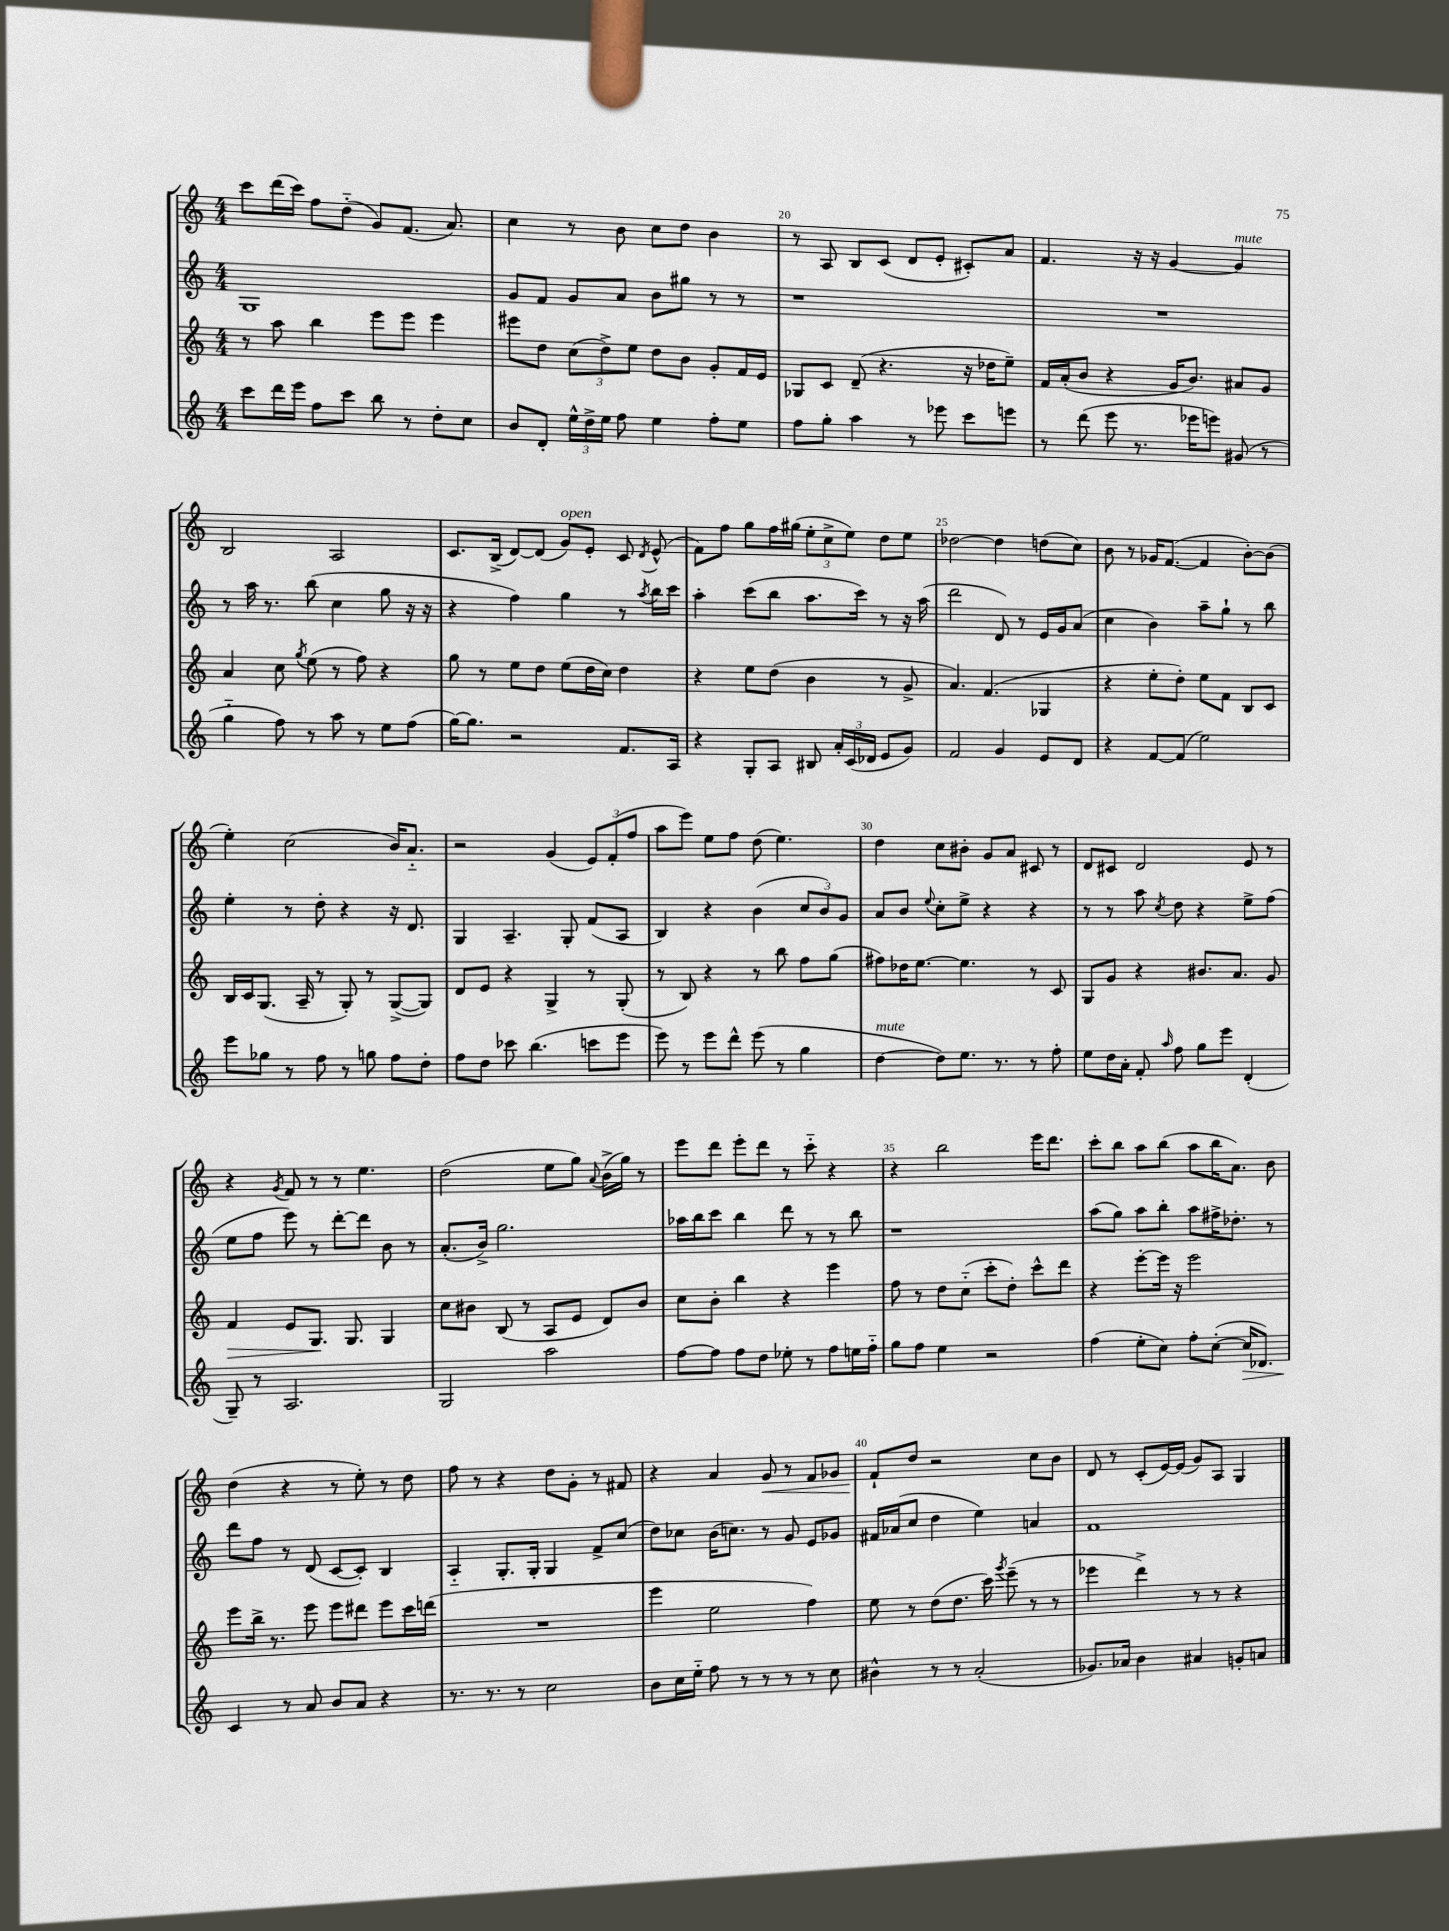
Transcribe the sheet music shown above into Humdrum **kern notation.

**kern	**dynam	**kern	**dynam	**kern	**kern	**dynam
*part4	*part4	*part3	*part3	*part2	*part1	*part1
*staff4	*staff4	*staff3	*staff3	*staff2	*staff1	*staff1
*clefG2	*	*clefG2	*	*clefG2	*clefG2	*
*k[]	*	*k[]	*	*k[]	*k[]	*
*M4/4	*	*M4/4	*	*M4/4	*M4/4	*
=18	=18	=18	=18	=18	=18	=18
8ccc\L	.	8r	.	1G	8ccc\L	.
16ddd\L	.	8aa\	.	.	(16ddd\L	.
16eee\JJ	.	.	.	.	16ccc\JJ)	.
8ff\L	.	4bb\	.	.	8ff\L	.
8ccc\J	.	.	.	.	(8dd\J	.
8bb\	.	8eee\L	.	.	8g/L)	.
8r	.	8eee\J	.	.	(8.f/J	.
8dd'\L	.	4eee\	.	.	.	.
.	.	.	.	.	8.a/)	.
8cc\J	.	.	.	.	.	.
=19	=19	=19	=19	=19	=19	=19
8b/L	.	8eee#X\L	.	8g/L	4cc\	.
8d'/J	.	8dd\J	.	8f/J	.	.
24ee^^\LL	.	(12cc\L	.	8g/L	8r	.
24dd^\	.	.	.	.	.	.
24ee\JJ	.	12dd^\)	.	.	.	.
8ff\	.	.	.	8a/J	8b\	.
.	.	12ee\J	.	.	.	.
4ee\	.	8dd\L	.	8b\L	8cc\L	.
.	.	8b\J	.	8gg#X\J	8dd\J	.
8ff'\L	.	8g'/L	.	8r	4b\	.
8ee\J	.	16f/L	.	8r	.	.
.	.	16e/JJ	.	.	.	.
=20	=20	=20	=20	=20	=20	=20
8ff\L	.	8G-X/L	.	1r	8r	.
8gg'\J	.	8c/J	.	.	8A/	.
4aa\	.	(8d~/	.	.	8B/L	.
.	.	4.r	.	.	(8c/J	.
8r	.	.	.	.	8d/L	.
8eee-X\	.	.	.	.	8e'/J	.
8ccc\L	.	16r	.	.	8c#X'/L)	.
.	.	16dd-X\KL	.	.	.	.
8eeen\J	.	8ee~\J)	.	.	8a/J	.
=21	=21	=21	=21	=21	=21	=21
8r	.	16f/LL	.	1r	4.f/	.
.	.	(16a'/J	.	.	.	.
(8ddd\	.	8b/J	.	.	.	.
8eee\	.	4r	.	.	.	.
8.r	.	.	.	.	16r	.
.	.	.	.	.	16r	.
.	.	16g/KL	.	.	[4g/	.
16eee-X\KL	.	8.b/J)	.	.	.	.
8eeen\J)	.	.	.	.	.	.
!	!	!	!	!	!LO:TX:a:i:t=mute	!
(8g#X/	.	8a#X/L	.	.	4g/]	.
8r	.	8g/J	.	.	.	.
!!LO:LB:g=z
=22	=22	=22	=22	=22	=22	=22
4gg\	.	4a/	.	8r	2B/	.
.	.	.	.	16aa\	.	.
.	.	.	.	8.r	.	.
8ff\)	.	8cc\	.	.	.	.
.	.	8qgg/	.	.	.	.
8r	.	(8ee\	.	(8bb\	.	.
8aa\	.	8r	.	4cc\	2A/	.
8r	.	8ff\)	.	.	.	.
8ee\L	.	4r	.	8gg\	.	.
(8ff\J	.	.	.	16r	.	.
.	.	.	.	16r	.	.
=23	=23	=23	=23	=23	=23	=23
[16gg\KL)	.	8gg\	.	4r	8.c/L	.
8.gg\J]	.	.	.	.	.	.
.	.	8r	.	.	.	.
.	.	.	.	.	(16B^/Jk	.
2r	.	8ee\L	.	4ff\)	[8d/L)	.
.	.	8dd\J	.	.	(8d/J]	.
!	!	!	!	!	!LO:TX:a:i:t=open	!
.	.	(8ee\L	.	4gg\	8g/L)	.
.	.	16dd\L	.	.	8e'/J	.
.	.	16cc\JJ)	.	.	.	.
8.f/L	.	4dd\	.	8r	8c/	.
.	.	.	.	8qaa/	8qd/	.
.	.	.	.	16bb\LL	(8e^^/	.
16A/Jk	.	.	.	16ccc\JJ	.	.
=24	=24	=24	=24	=24	=24	=24
4r	.	4r	.	4aa'\	8f\L)	.
.	.	.	.	.	8ff\J	.
8G'/L	.	8ee\L	.	(8ccc\L	8gg\L	.
8A/J	.	(8dd\J	.	8bb\J	16ff\L	.
.	.	.	.	.	(16gg#X\JJ	.
8B#X/	.	4b\	.	8.aa\L	12ee'\L	.
.	.	.	.	.	12cc^\	.
24a'/LL	.	.	.	.	.	.
(24c/	.	.	.	.	12ee\J)	.
.	.	.	.	16ccc\Jk)	.	.
24d-X/JJ	.	.	.	.	.	.
8e/L	.	8r	.	8r	8dd\L	.
8g/J)	.	8g^/	.	16r	8ee\J	.
.	.	.	.	(16aa\	.	.
=25	=25	=25	=25	=25	=25	=25
2f/	.	4.a/)	.	2ddd\	[2dd-X\	.
.	.	(4.f/	.	.	.	.
4g/	.	.	.	8d/)	4dd-\]	.
.	.	.	.	8r	.	.
8e/L	.	4G-X/	.	16e/LL	(8ddn\L	.
.	.	.	.	16g/J	.	.
8d/J	.	.	.	(8a/J	8cc\J)	.
=26	=26	=26	=26	=26	=26	=26
4r	.	4r	.	4cc\	8b\	.
.	.	.	.	.	8r	.
[8f/L	.	8ee'\L	.	4b\)	16g-X/KL	.
.	.	.	.	.	([8.f/J	.
(8f/J]	.	8dd'\J)	.	.	.	.
2ee\)	.	8ee\L	.	8aa~\L	4f/]	.
.	.	8f\J	.	8gg`\J	.	.
.	.	8B/L	.	8r	[8b'\L)	.
.	.	8c/J	.	8bb\	(8b\J]	.
!!LO:LB:g=z
=27	=27	=27	=27	=27	=27	=27
8eee\L	.	16B/LL	.	4ee'\	4ee'\)	.
.	.	16c/J	.	.	.	.
8gg-X\J	.	(8.G/J	.	.	.	.
8r	.	.	.	8r	(2cc\	.
.	.	16A~/	.	.	.	.
8ff\	.	8r	.	8dd'\	.	.
8r	.	8G'/)	.	4r	.	.
8ggn\	.	8r	.	.	.	.
8ff\L	.	([8G^/L	.	16r	16b/KL)	.
.	.	.	.	8.d/	8.a/J	.
8dd'\J	.	8G/J])	.	.	.	.
=28	=28	=28	=28	=28	=28	=28
8ff\L	.	8d/L	.	4G/	2r	.
8dd\J	.	8e/J	.	.	.	.
8ccc-X\	.	4r	.	4.A~/	.	.
(4.bb\	.	.	.	.	.	.
.	.	4G^/	.	.	(4g/	.
.	.	.	.	8G'/	.	.
8cccn\L	.	8r	.	(8f/L	12e/L)	.
.	.	.	.	.	(12f'/	.
8eee\J	.	(8G'/	.	8A/J	.	.
.	.	.	.	.	12ff/J	.
=29	=29	=29	=29	=29	=29	=29
8eee\)	.	8r	.	4B/)	8aa\L	.
8r	.	8B/)	.	.	8eee\J)	.
8eee\L	.	4r	.	4r	8ee\L	.
8ddd^^\J	.	.	.	.	8ff\J	.
(8eee\	.	8r	.	(4b\	(8dd\	.
8r	.	8bb\	.	.	4.ee\)	.
4gg\	.	8ff\L	.	12cc/L	.	.
.	.	.	.	12b/)	.	.
.	.	(8gg\J	.	.	.	.
.	.	.	.	12g/J	.	.
=30	=30	=30	=30	=30	=30	=30
!LO:TX:a:i:t=mute	!	!	!	!	!	!
[4dd\	.	8ff#X\L)	.	8a/L	4dd\	.
.	.	16dd-X\K	.	8b/J	.	.
.	.	[8.ee\J	.	.	.	.
.	.	.	.	8qqee/	.	.
8dd\L])	.	.	.	8cc'\L	8cc\L	.
8.ee\J	.	4.ee\]	.	8ee^\J	8b#X'\J	.
.	.	.	.	4r	8g/L	.
8.r	.	.	.	.	.	.
.	.	.	.	.	8a/J	.
8r	.	8r	.	4r	8c#X/	.
8ff'\	.	8c/	.	.	8r	.
=31	=31	=31	=31	=31	=31	=31
8ee\L	.	8G/L	.	8r	8d/L	.
16dd\L	.	8g/J	.	8r	8c#X/J	.
16a'\JJ	.	.	.	.	.	.
8f'/	.	4r	.	8aa\	2d/	.
16qqaa/	.	.	.	8qcc/	.	.
8ff\	.	.	.	8dd\	.	.
8gg\L	.	8.b#X/L	.	4r	.	.
8eee\J	.	.	.	.	.	.
.	.	8.a/J	.	.	.	.
(4d'/	.	.	.	8ee^\L	8e/	.
.	.	8g/	.	(8ff\J	8r	.
!!LO:LB:g=z
=32	=32	=32	=32	=32	=32	=32
!	!	!	!LO:HP:b	!	!	!
8G~/)	.	4f/	>	8ee\L	4r	.
8r	.	.	.	8ff\J	.	.
.	.	.	.	.	8qg/	.
2.A/	.	8e/L	.	8eee\)	8f/	.
.	.	8.G/J	.	8r	8r	.
.	.	.	.	[8ddd'\L	8r	.
.	.	8.G/	]	.	.	.
.	.	.	.	8ddd\J]	4.ee\	.
.	.	4G/	.	8b\	.	.
.	.	.	.	8r	.	.
=33	=33	=33	=33	=33	=33	=33
2G/	.	8cc\L	.	(8.a'/L	(2dd\	.
.	.	8b#X\J	.	.	.	.
.	.	.	.	16b^/Jk)	.	.
.	.	(8B/	.	2.gg\	.	.
.	.	8r	.	.	.	.
2aa\	.	8A/L	.	.	8ee\L	.
.	.	8e/J	.	.	8gg\J)	.
.	.	.	.	.	8qqa/	.
.	.	8d/L)	.	.	(16b^\LL	.
.	.	.	.	.	16gg\JJ)	.
.	.	8b#/J	.	.	8r	.
=34	=34	=34	=34	=34	=34	=34
[8ff\L	.	8cc\L	.	16aa-X\LL	8eee\L	.
.	.	.	.	16bb\J	.	.
8ff\J]	.	8b'\J	.	8ccc\J	8ddd\J	.
8ff\L	.	4bb\	.	4bb\	8eee'\L	.
8dd\J	.	.	.	.	8ddd\J	.
8ee-X'\	.	4r	.	8ddd\	8r	.
8r	.	.	.	8r	8ccc\	.
8ff\L	.	4eee\	.	8r	4r	.
16een\L	.	.	.	8bb\	.	.
16ff\JJ	.	.	.	.	.	.
=35	=35	=35	=35	=35	=35	=35
8gg\L	.	8ff\	.	1r	4r	.
8ff\J	.	8r	.	.	.	.
4ee\	.	8dd\L	.	.	2bb\	.
.	.	(8cc\J	.	.	.	.
2r	.	8ccc'\L	.	.	.	.
.	.	8dd'\J)	.	.	.	.
.	.	8ccc^^\L	.	.	16eee\KL	.
.	.	.	.	.	8.ddd\J	.
.	.	8ddd\J	.	.	.	.
=36	=36	=36	=36	=36	=36	=36
(4ff\	.	4r	.	(8aa\L	8ccc'\L	.
.	.	.	.	8gg\J)	8bb\J	.
8ee'\L	.	[8eee'\L	.	8aa\L	8aa\L	.
8cc\J)	.	16eee\Jk]	.	8bb'\J	(8bb\J	.
.	.	16r	.	.	.	.
8ff'\L	.	2eee\	.	8aa\L	8aa\L	.
([8cc'\J	.	.	.	16ff#X^\K	16bb\K	.
.	.	.	.	8.dd-X'\J	8.a\J)	.
!	!LO:HP:b	!	!	!	!	!
16cc/KL]	>	.	.	.	.	.
8.d-X/J)	.	.	.	.	.	.
.	.	.	.	8r	8b\	.
!!LO:LB:g=z
=37	=37	=37	=37	=37	=37	=37
4c/	.	8eee\L	.	8ddd\L	(4dd\	.
.	.	16bb^\Jk	.	8ff\J	.	.
.	.	8.r	.	.	.	.
8r	]	.	.	8r	4r	.
8a/	.	8eee\	.	(8d/	.	.
8b/L	.	8eee\L	.	[8c/L	8r	.
8a/J	.	8ddd#X\J	.	8c'/J])	8ee'\)	.
4r	.	8eee\L	.	4B/	8r	.
.	.	16ccc\L	.	.	8dd\	.
.	.	(16dddn\JJ	.	.	.	.
=38	=38	=38	=38	=38	=38	=38
8.r	.	1r	.	4A/	8ff\	.
.	.	.	.	.	8r	.
8.r	.	.	.	.	.	.
.	.	.	.	8.G'/L	4r	.
8r	.	.	.	.	.	.
.	.	.	.	16G'/Jk	.	.
2cc\	.	.	.	4G/	8dd\L	.
.	.	.	.	.	8g'\J	.
.	.	.	.	8f^/L	8r	.
.	.	.	.	(8cc/J	8f#X/	.
=39	=39	=39	=39	=39	=39	=39
8b\L	.	4eee\	.	8dd\L)	4r	.
16cc\L	.	.	.	8cc-X\J	.	.
16ee\JJ	.	.	.	.	.	.
8ff\	.	2ee\	.	(16b\KL	4a/	.
.	.	.	.	8.ccn\J)	.	.
8r	.	.	.	.	.	.
!	!	!	!	!	!	!LO:HP:b
8r	.	.	.	8r	8g/	<
8r	.	.	.	8g/	8r	.
8r	.	4ff\)	.	8e/L	8f/L	.
8cc\	.	.	.	8g-X/J	8g-X/J	.
=40	=40	=40	=40	=40	=40	=40
4b#X^^\	.	8ee\	.	16f#X/LL	8f`/L	.
.	.	.	.	(16a-X/J	.	.
.	.	8r	.	8cc/J	8dd/J	[
8r	.	(8dd\L	.	4dd\	2r	.
8r	.	8.dd\J	.	.	.	.
(2a'/	.	.	.	4ee\)	.	.
.	.	16ccc\)	.	.	.	.
.	.	8qggg/	.	.	.	.
.	.	(8eee~\	.	.	.	.
.	.	8r	.	4an/	8cc\L	.
.	.	8r	.	.	8b\J	.
=41	=41	=41	=41	=41	=41	=41
8.g-X/L)	.	4eee-X\	.	1f	8d/	.
.	.	.	.	.	8r	.
16a-X/Jk	.	.	.	.	.	.
4b\	.	4ddd^\)	.	.	(8c'/L	.
.	.	.	.	.	[16e/L)	.
.	.	.	.	.	(16e/JJ]	.
4a#X/	.	8r	.	.	8g/L)	.
.	.	8r	.	.	8A/J	.
8gn'/L	.	4r	.	.	4G/	.
8an/J	.	.	.	.	.	.
==	==	==	==	==	==	==
*-	*-	*-	*-	*-	*-	*-
